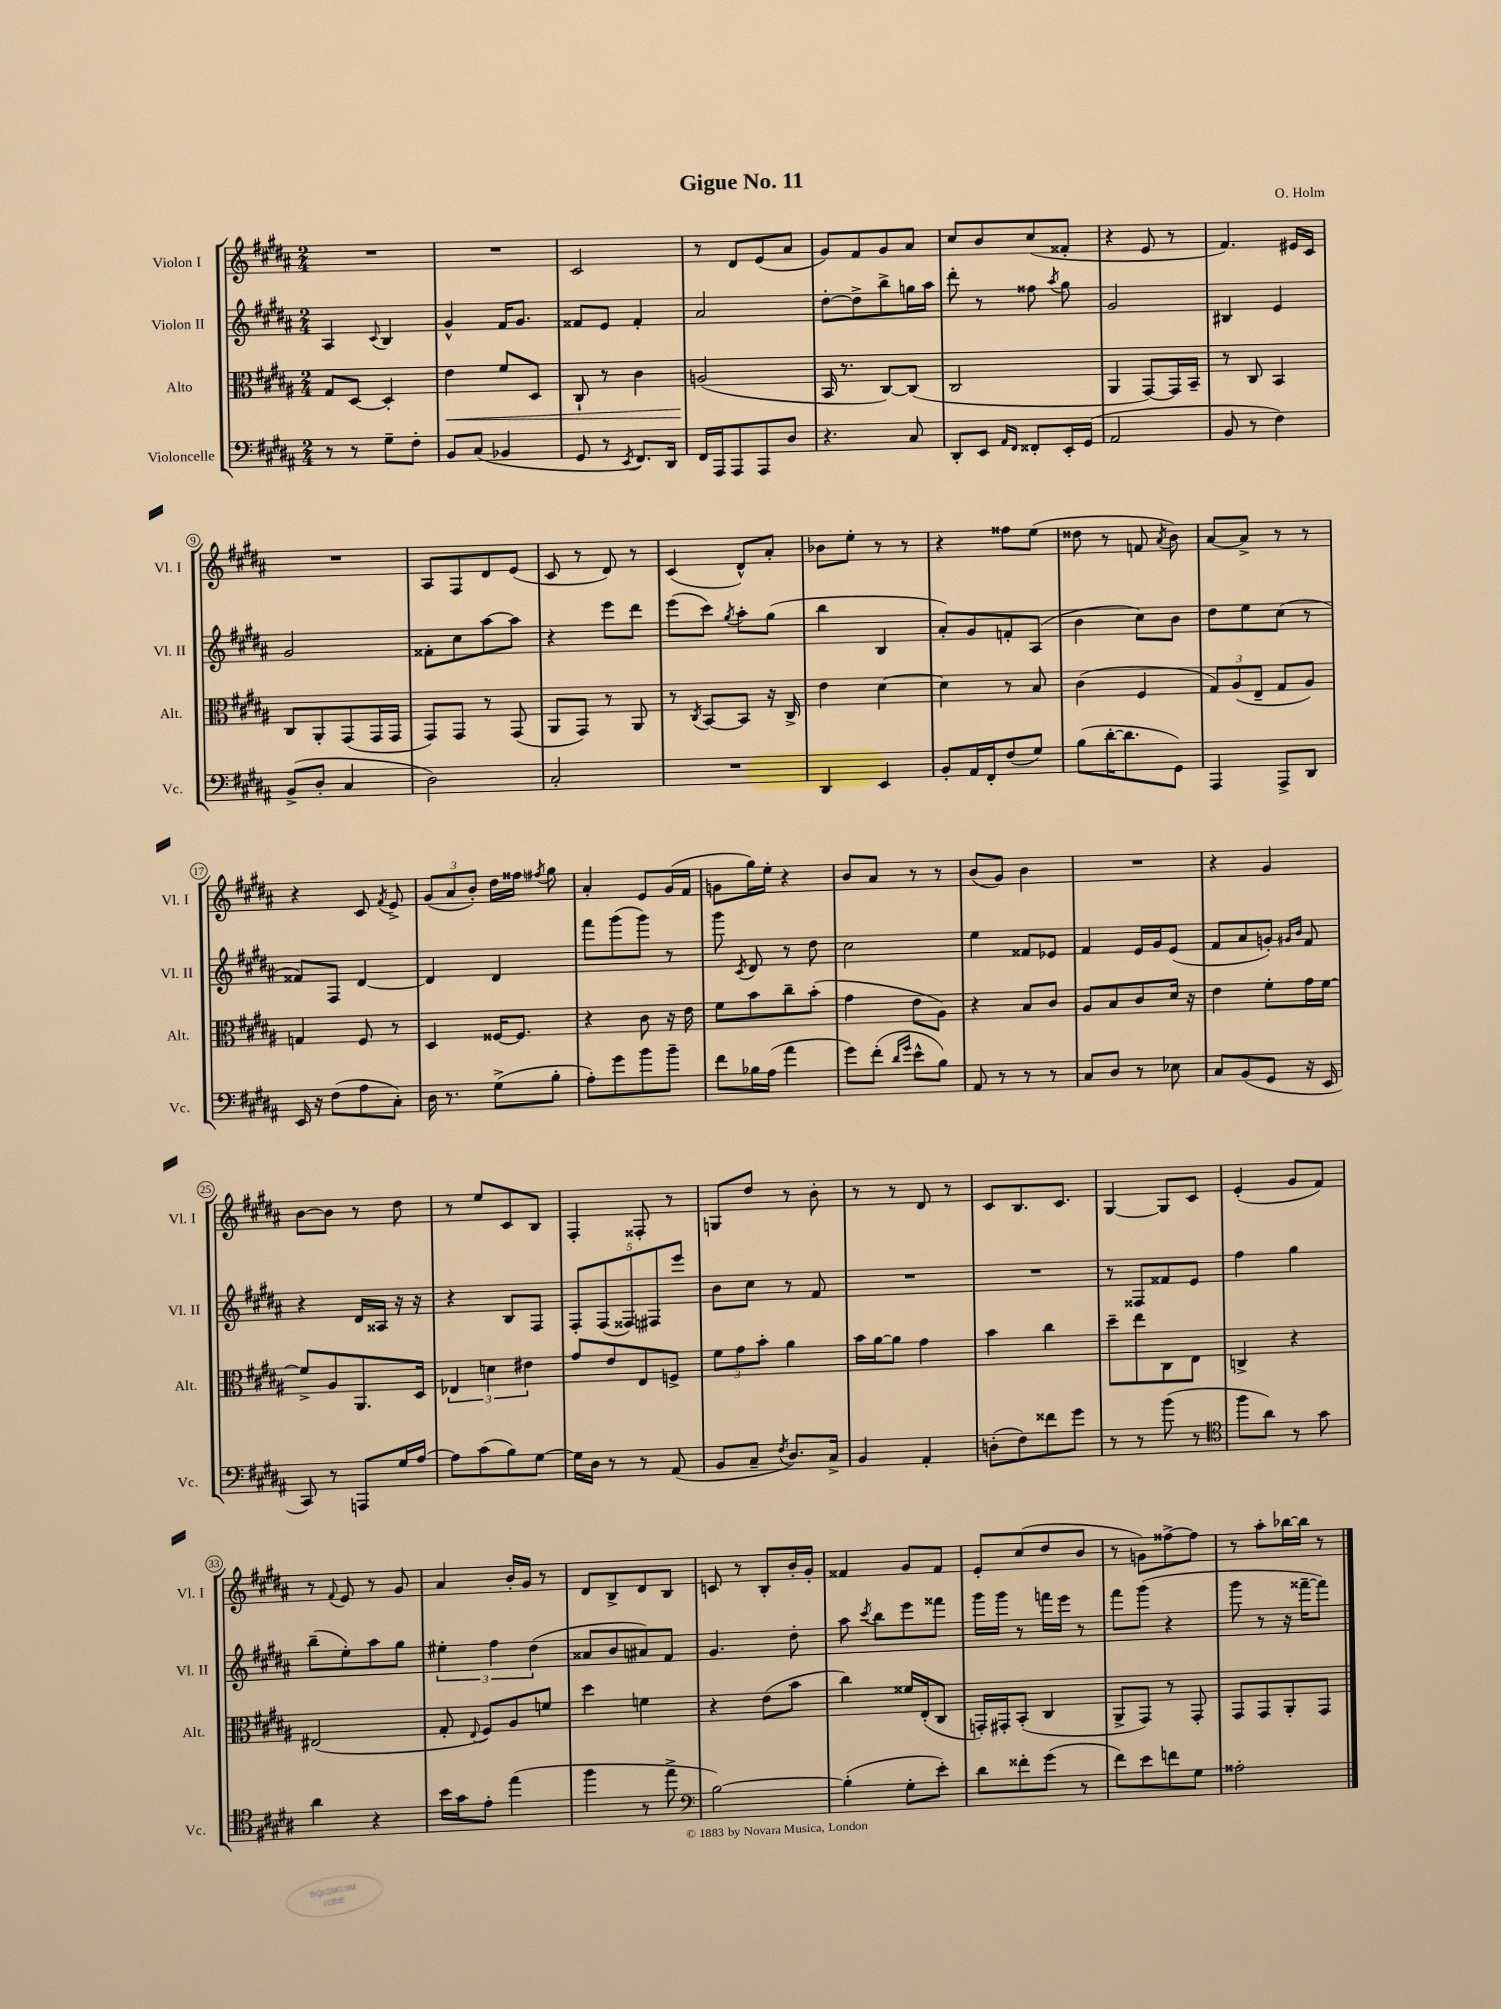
\header { title = "Gigue No. 11" composer = "O. Holm" }
<<
\new StaffGroup <<
\new Staff = "s0" \with { instrumentName = "Violon I" shortInstrumentName = "Vl. I" } {
    \clef treble \key b \major \numericTimeSignature \time 2/4
    \autoBeamOff R2 |
    R2 |
    cis'2 |
    r8 dis'8[ e'8( ais'8] |
    gis'8[) fis'8 gis'8 ais'8] |
    cis''8[ b'8 cis''8( fisis'8]-. |
    r4 e'8 r8 |
    fis'4.) eis'16[ cis'16] |
    R2 |
    ais8[ fis8 dis'8 e'8]( |
    cis'8 r8 dis'8) r8 |
    cis'4( dis'8[-^) ais'8]-. |
    bes'8[ e''8]-. r8 r8 |
    r4 fisis''8[ e''8]( |
    disis''8 r8 f'8 \acciaccatura { ais'8 } b'8) |
    ais'8[~ ais'8]-> r8 r8 |
    r4 cis'8 \acciaccatura { fis'8 } e'8-> |
    \tuplet 3/2 { gis'8[( ais'8 b'8]-.) } dis''16[ fisis''16] \acciaccatura { fis''8 } gis''8 |
    ais'4-. e'8[ gis'16( fis'16] |
    g'8[ gis''16) e''16]-. r4 |
    b'8[ ais'8] r8 r8 |
    b'8[( gis'8]) b'4 |
    R2 |
    r4 gis'4 |
    b'8[~ b'8] r8 dis''8 |
    r8 e''8[ cis'8 b8] |
    fis4-. fisis8-. r8 |
    g8[ dis''8] r8 b'8-. |
    r8 r8 dis'8 r8 |
    cis'8[ b8. cis'8.] |
    gis4~ gis8[ cis'8] |
    e'4-.( gis'8[ fis'8]) |
    r8 \appoggiatura { fis'8 } e'8 r8 gis'8 |
    ais'4 b'16[-. gis'16] r8 |
    dis'8[ b8-> dis'8 b8] |
    c'8 r8 b8[-. b'16-. gis'16]-. |
    fisis'4 gis'8[ fisis'8] |
    e'8[-. cis''8( dis''8 b'8] |
    r8 g'8[) fisis''8~-> fisis''8] |
    r8 ais''8[-. bes''16~ bes''16] r8 \bar "|." |
}
\new Staff = "s1" \with { instrumentName = "Violon II" shortInstrumentName = "Vl. II" } {
    \clef treble \key b \major \numericTimeSignature \time 2/4
    \autoBeamOff ais4 \appoggiatura { cis'8 } b4 |
    gis'4-^ fis'16[ gis'8.] |
    fisis'8[ e'8] fisis'4-. |
    ais'2 |
    dis''8[~-. dis''8-> b''8-> g''16 ais''16] |
    dis'''8-. r8 fisis''8 \acciaccatura { ais''8 } gis''8 |
    gis'2 |
    bis4 e'4 |
    gis'2 |
    fisis'8[-. cis''8 ais''8~ ais''8] |
    r4 e'''8[ dis'''8] |
    e'''8[( cis'''8]) \acciaccatura { gis''8 } ais''8[-. gis''8]( |
    b''4 b4 |
    ais'8[-.) gis'8 f'8-. ais8]( |
    b'4 cis''8[) b'8] |
    dis''8[ e''8 cis''8]( r8 |
    fisis'8[) fis8] dis'4~ |
    dis'4 dis'4 |
    fis'''8[ gis'''8( gis'''8]) r8 |
    gis'''8 \acciaccatura { cis'8 } dis'8 r8 dis''8 |
    cis''2 |
    e''4 fisis'8[ ees'8] |
    fis'4 e'16[ gis'16 e'8]( |
    fis'8[ ais'8 g'8]-.) \grace { gis'16[ b'16] } fis'8 |
    r4 dis'16[ aisis16] r16 r16 |
    r4 b8[ fis8] |
    \tuplet 5/4 { fis8[-. fis8( fisis8) fis8 e'''8] } |
    b'8[ cis''8] r8 fis'8 |
    R2 |
    R2 |
    r8 fisis8[ fisis'8 e'8] |
    fis''4 gis''4 |
    b''8[--( e''8-.) ais''8 gis''8] |
    \tuplet 3/2 { eis''4-. fis''4 dis''4( } |
    aisis'8[ b'8 ais'8) fis'8] |
    gis'4. dis''8-. |
    ais''8 \acciaccatura { cis'''8 } b''8[ e'''8 fisis'''8] |
    gis'''16[ gis'''16] r8 f'''16[ e'''16] r8 |
    fis'''8[ gis'''8]( r4 |
    gis'''8 r8 r16 fisis'''16[~-- fisis'''8]) \bar "|." |
}
\new Staff = "s2" \with { instrumentName = "Alto" shortInstrumentName = "Alt." } {
    \clef alto \key b \major \numericTimeSignature \time 2/4
    \autoBeamOff gis8[ dis8]~ dis4-. |
    e'4\< fis'8[ dis8] |
    cis8-! r8 cis'4 |
    a2\!( |
    b,16 r8. cis8[~) cis8]( |
    cis2 |
    ais,4 gis,8[~) gis,16 b,16]-- |
    r8 cis8 b,4 |
    cis8[ ais,8-. gis,8( gis,16 gis,16] |
    gis,8[) gis,8] r8 gis,8( |
    ais,8[ gis,8]) r8 ais,8 |
    r8 \acciaccatura { cis8 } b,8[~ b,8] r16 cis16-> |
    e'4 dis'4~ |
    dis'4 r8 b8 |
    cis'4( fis4 |
    \tuplet 3/2 { gis8[) ais8( e8]-- } gis8[ ais8]) |
    g4 fis8 r8 |
    dis4 fisis16[~ fisis8.] |
    r4 cis'8 r16 e'16 |
    fis'8[ b'8 cis''8-- b'8]-.( |
    gis'4 e'8[ ais8]) |
    r4 b8[ cis'8] |
    ais8[ b8 cis'8 dis'16] r16 |
    e'4 fis'8[-. gis'16 fis'16]~ |
    fis'8[-> ais8 ais,8. dis16] |
    \tuplet 3/2 { ees4 d'4 eis'4 } |
    gis'8[ e'8 e8 f8]-> |
    \tuplet 3/2 { fis'8[ gis'8 b'8]-. } ais'4 |
    b'16[ ais'16~ ais'8] gis'4 |
    b'4 cis''4 |
    dis''8[-- e''8 cis8 e8] |
    c4-> r4 |
    eis2( |
    gis8-. \appoggiatura { e8 } fis8[) ais8 f'8] |
    dis''4 f'4 |
    r4 e'8[( b'8] |
    cis''4) fisis'16[ e16-.( cis8] |
    g,16[-.) gis,16-. b,8]-.( cis4 |
    ais,8[-> gis,8]) r8 gis,8-. |
    gis,8[ gis,8 ais,8-. gis,8] \bar "|." |
}
\new Staff = "s3" \with { instrumentName = "Violoncelle" shortInstrumentName = "Vc." } {
    \clef bass \key b \major \numericTimeSignature \time 2/4
    \autoBeamOff r8 r8 gis8[-- fis8]-. |
    b,8[ cis8]( bes,4 |
    gis,8 r8 \acciaccatura { e,8 } fis,8.[) dis,16] |
    fis,16[ ais,,16 ais,,8 ais,,8 dis8] |
    r4. cis8 |
    dis,8[-. e,8] \grace { ais,16[ fis,16] } fisis,8[-. e,16-. gis,16]( |
    ais,2 |
    b,8 r8 fis4) |
    b,8[->( dis8]-. cis4 |
    dis2) |
    cis2-. |
    R2 |
    dis,4 e,4 |
    b,8[-. ais,16 fis,16-. fis8( gis8]) |
    b8[( dis'16~-. dis'8. gis,8]) |
    ais,,4 ais,,8[-> dis,8] |
    e,16 r16 fis8[( ais8 cis8]-.) |
    dis16 r8. gis8[->( b8]-. |
    ais8[-.) gis'8 b'8 b'8]-- |
    fis'8[ bes16 ais16]( ais'4 |
    gis'8[) fis'8]-.( \grace { dis'16[ gis'16] } e'8[-^ b8]) |
    ais,8 r8 r8 r8 |
    cis8[ dis8] r8 ees8 |
    cis8[ b,8( gis,8] r16 e,16 |
    cis,8) r8 a,,8[ gis16 ais16]~ |
    ais8[ cis'8( b8) gis8]~ |
    gis16[ dis16] r8 r8 ais,8( |
    b,8[ cis8]-- \acciaccatura { fis8 } dis8.[) cis16]-> |
    b,4 ais,4-. |
    d8[-.( fis8) fisis'8 gis'8] |
    r8 r8 b'8( r8 |
    \clef tenor fis''8[ ais'8]) r8 gis'8 |
    ais'4 r4 |
    b'16[ gis'16 e'8]-. e''4( |
    fis''4 r8 e''8-> |
    \clef bass b2~) |
    b4-.( gis8[-. e'8]-.) |
    dis'8[ fisis'8-. gis'8]( r8 |
    fis'8[) e'8 f'8 gis8] |
    aisis2-. \bar "|." |
}
>>
>>
\layout { \context { \Score \override BarNumber.stencil = #(make-stencil-circler 0.1 0.3 ly:text-interface::print) } }
